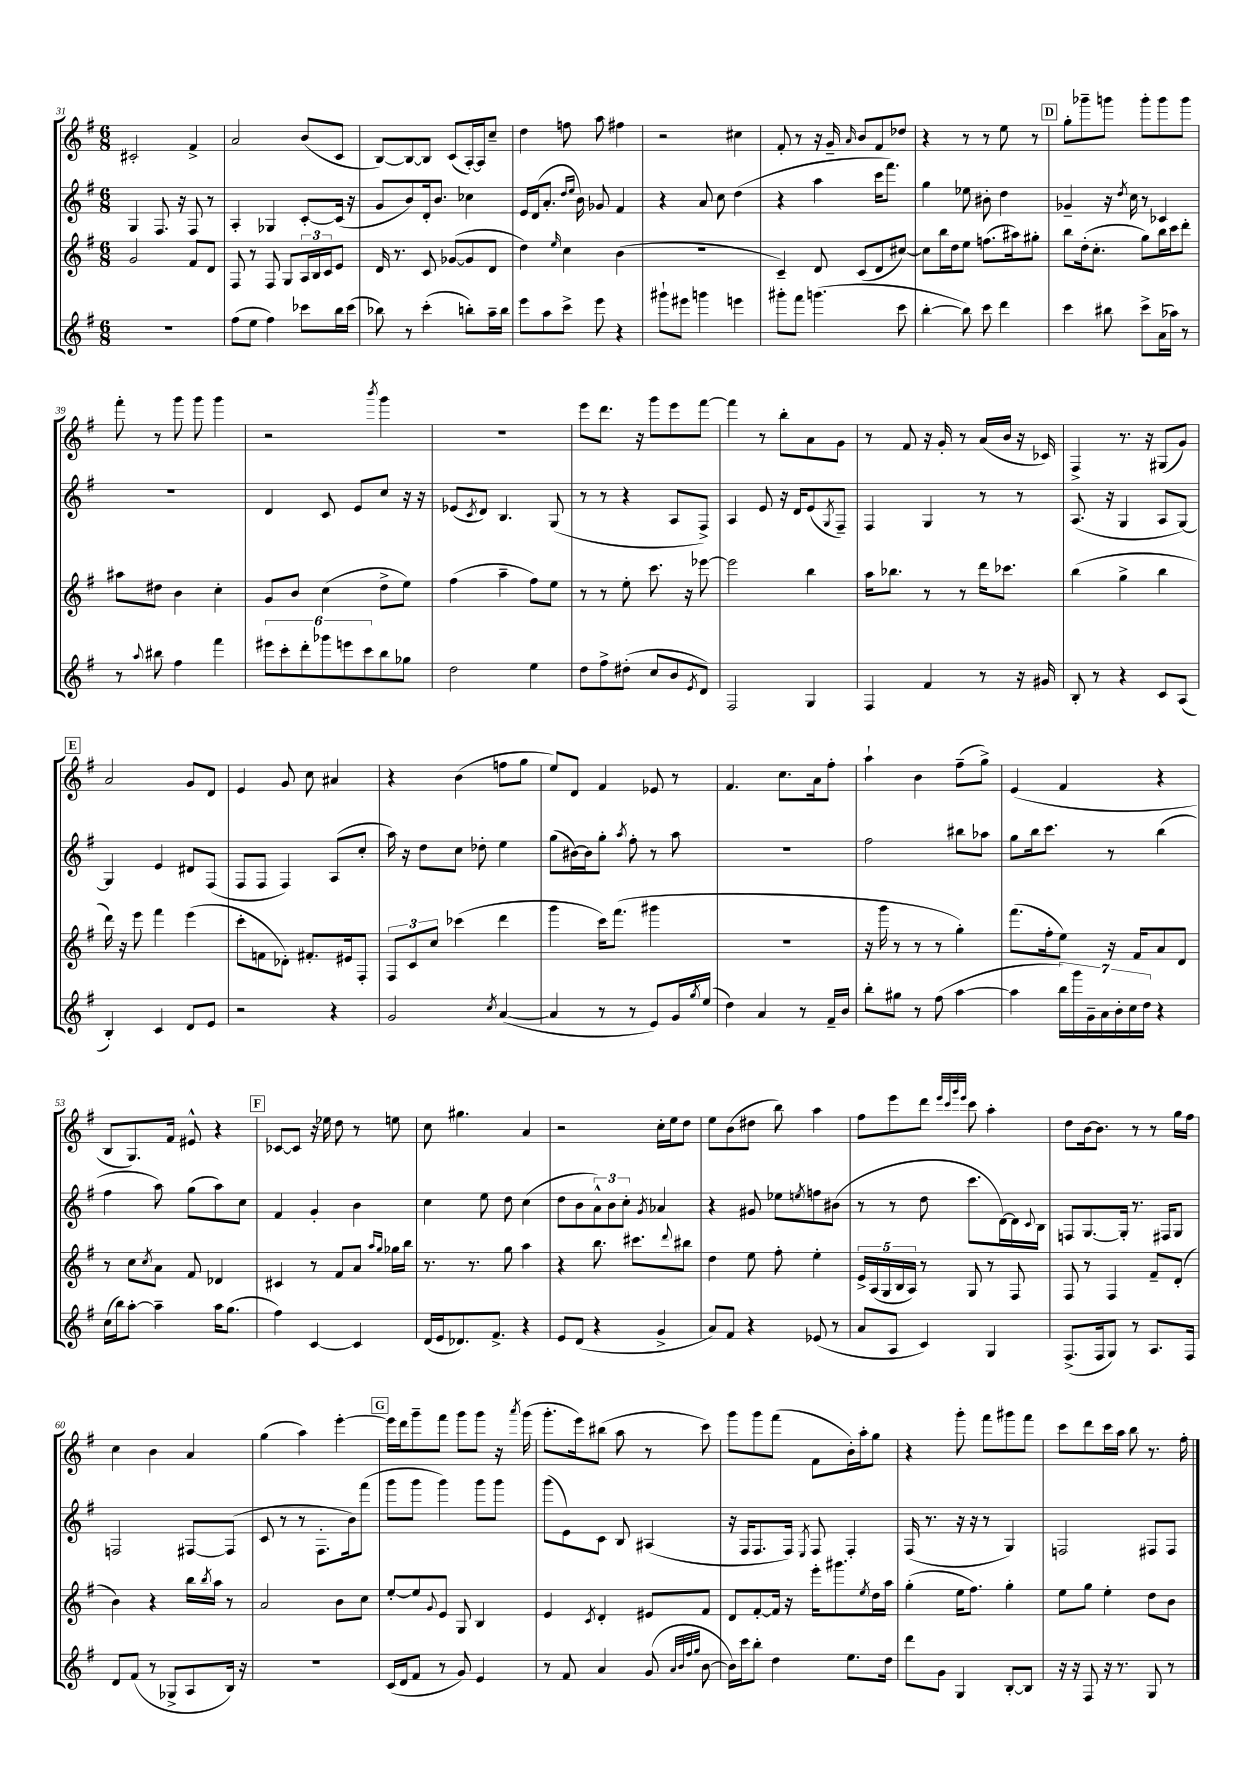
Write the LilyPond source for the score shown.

<<
\new StaffGroup <<
\new Staff = "s0" {
    \clef treble \key g \major \numericTimeSignature \time 6/8
    cis'2-. fis'4-> |
    a'2 b'8( c'8 |
    b8~) b8~ b8 c'8( a16~-.) a16 c''8-- |
    d''4 f''8 a''8 fis''4 |
    r2 cis''4 |
    fis'8-. r8 r16 g'16-- \grace { a'16 } b'8 fis'8 des''8 |
    r4 r8 r8 e''8 r8 |
    \mark \markup { \box "D" } g''8-. ges'''8-- g'''8 g'''8-. g'''8 g'''8 |
    fis'''8-. r8 g'''8 g'''8 g'''4 |
    r2 \acciaccatura { b'''8 } g'''4 |
    R2. |
    e'''8 d'''8. r16 g'''8 e'''8 fis'''8~ |
    fis'''4 r8 b''8-. a'8 g'8 |
    r8 fis'8 r16 g'16-. r8 a'16( b'16 r16 ces'16) |
    fis4-> r8. r16 gis8( g'8) |
    \mark \markup { \box "E" } a'2 g'8 d'8 |
    e'4 g'8 c''8 ais'4 |
    r4 b'4( f''8 g''8 |
    e''8) d'8 fis'4 ees'8 r8 |
    fis'4. c''8. a'16 fis''8-. |
    a''4-! b'4 fis''8--( g''8->) |
    e'4( fis'4 r4 |
    b8 g8.) fis'16 eis'8-^ r4 |
    \mark \markup { \box "F" } ces'8~ ces'8 r16 ees''16 d''8 r8 e''8 |
    c''8 gis''4. a'4 |
    r2 c''16-. e''16 d''8 |
    e''8 b'8( dis''8 b''8) a''4 |
    fis''8 e'''8 d'''8 \grace { e'''32 c'''32 g'''32 e'''32 } c'''8 a''4-. |
    d''8 b'16~ b'8. r8 r8 g''16 fis''16 |
    c''4 b'4 a'4 |
    g''4( a''4) e'''4~-. |
    \mark \markup { \box "G" } e'''16 d'''16 g'''8-- fis'''8 g'''8 g'''8 r16 \acciaccatura { a'''8 } g'''16( |
    g'''8.-. e'''16) bis''8( a''8 r8 c'''8) |
    g'''8 g'''8 fis'''8( fis'8 b'16-.) a''16-. g''8 |
    r4 g'''8-. fis'''8 gis'''8 fis'''8 |
    c'''8 d'''8 c'''16 a''16 b''8 r8. fis''16-. \bar "|." |
}
\new Staff = "s1" {
    \clef treble \key g \major \numericTimeSignature \time 6/8
    g4 fis8. r16 fis8 r8 |
    a4-. ges4 c'8~-. c'16( r16 |
    g'8 b'8) d'16-. b'8. ces''4 |
    e'16 d'16( a'8.-. \grace { d''16 e''16 } b'16) ges'8 fis'4 |
    r4 a'8 c''8 d''4( |
    r4 a''4 c'''16 fis'''8.) |
    g''4 ees''8 bis'8-. d''4 |
    \mark \markup { \box "D" } ges'4-- r16 \acciaccatura { d''8 } c''16 r8 ces'4 |
    R2. |
    d'4 c'8 e'8 c''8 r16 r16 |
    ees'8( \acciaccatura { c'8 } d'8) b4. g8( |
    r8 r8 r4 a8 fis8->) |
    a4 e'8 r16 d'16 e'8( \acciaccatura { g8 } fis8--) |
    fis4 g4 r8 r8 |
    a8.( r16 g4 a8 g8~) |
    \mark \markup { \box "E" } g4 e'4 dis'8 fis8( |
    fis8 fis8 fis4) a8( c''8-. |
    a''16) r16 d''8 c''8 des''8-. e''4 |
    g''8( bis'16~) bis'16 g''8-. \acciaccatura { a''8 } fis''8-. r8 a''8 |
    R2. |
    fis''2 bis''8 aes''8 |
    g''8 b''16 c'''8. r8 b''4( |
    fis''4 a''8) g''8( a''8) c''8 |
    \mark \markup { \box "F" } fis'4 g'4-. b'4 |
    c''4 e''8 d''8 c''4( |
    d''8 b'8 \tuplet 3/2 { a'8-^) b'8 c''8-. } \acciaccatura { g'8 } aes'4 |
    r4 gis'8 ees''8 \acciaccatura { e''8 } f''8 bis'8( |
    r8 r8 d''8 c'''8. d'16~) d'16 \appoggiatura { c'8 } b16 |
    f8 g8.~ g16-. r8. fis16 g8 |
    f2 fis8~ fis8( |
    c'8 r8 r8 fis8.-. b'16) fis'''8( |
    \mark \markup { \box "G" } g'''8 g'''8 g'''4) g'''8 g'''8 |
    g'''8( e'8) c'8 b8 ais4( |
    r16 fis16 fis8. fis16) \acciaccatura { e8 } fis8 fis4-. |
    fis16( r8. r16 r16 r8 g4) |
    f2 fis8 fis8 \bar "|." |
}
\new Staff = "s2" {
    \clef treble \key g \major \numericTimeSignature \time 6/8
    g'2 fis'8 d'8 |
    fis8 r8 fis8 g8 \tuplet 3/2 { a16 b16 c'16 } e'8 |
    d'16 r8. c'8 ges'8~( ges'8 d'8 |
    d''4) \grace { e''16 } c''4 b'4( |
    R2. |
    c'4--) d'8 c'8( d'8 cis''8~) |
    cis''8 b''16 d''16 e''8 f''8.( ais''16) gis''8-. |
    \mark \markup { \box "D" } b''8 d''16-.( c''8.-. g''8) b''16 c'''16 d'''8-. |
    ais''8 dis''8 b'4 c''4-. |
    g'8 b'8 c''4( d''8-> e''8) |
    fis''4( a''4-- fis''8) e''8 |
    r8 r8 e''8-. c'''8. r16 ees'''8~ |
    ees'''2 b''4 |
    a''16 bes''8. r8 r8 d'''16 ces'''8. |
    b''4( g''4-> b''4 |
    \mark \markup { \box "E" } d'''16) r16 e'''8 fis'''4 e'''4( |
    c'''8-. f'8 des'8-.) fis'8.-. eis'16 fis8-. |
    \tuplet 3/2 { fis8 c'8 c''8 } ces'''4( d'''4 |
    g'''4 c'''16) fis'''8.( gis'''4 |
    R2. |
    r16 g'''16 r8 r8 r8 g''4-.) |
    fis'''8.( fis''16-. e''8) r16 fis'16 a'8 d'8 |
    r8 c''8 \acciaccatura { c''8 } a'8 fis'8 des'4 |
    \mark \markup { \box "F" } cis'4 r8 fis'8 a'8 \grace { a''16 g''16 } ges''16 b''16 |
    r8. r8. g''8 a''4 |
    r4 b''8. cis'''8. \appoggiatura { d'''8 } bis''8 |
    d''4 e''8 fis''8-. e''4-. |
    \tuplet 5/4 { e'16-> a16( g16 b16 a16) } r8 g8 r8 fis8 |
    fis8 r8 fis4 fis'8-- d'8-.( |
    b'4) r4 b''16 \acciaccatura { b''8 } a''16 r8 |
    a'2 b'8 c''8 |
    \mark \markup { \box "G" } e''8~-. e''8 \appoggiatura { g'8 } e'8 g8 b4 |
    e'4 \acciaccatura { c'8 } d'4-. eis'8 fis'8 |
    d'8 fis'8~-. fis'16 r16 e'''16-. gis'''8. \acciaccatura { e''8 } d''16 a''16 |
    g''4-.( e''16 fis''8.) g''4-. |
    e''8 g''8 e''4-. d''8 b'8 \bar "|." |
}
\new Staff = "s3" {
    \clef treble \key g \major \numericTimeSignature \time 6/8
    R2. |
    fis''8( e''8 fis''4) ces'''8 b''16 ces'''16( |
    bes''8) r8 c'''4-.( b''8-.) a''16-- b''16 |
    e'''8 a''8 c'''8-> e'''8 r4 |
    gis'''8-! eis'''8 g'''4 e'''4 |
    gis'''8-. fis'''8 g'''4.( c'''8 |
    b''4~-. b''8) c'''8 d'''4 |
    \mark \markup { \box "D" } c'''4 bis''8 c'''8-> a'16( aes''16) r8 |
    r8 \appoggiatura { a''8 } bis''8 fis''4 fis'''4 |
    \tuplet 6/4 { eis'''8 c'''8-. d'''8-. ges'''8 e'''8 c'''8 } b''8 ges''8 |
    d''2 e''4 |
    d''8 fis''8-> dis''8-.( c''8 b'8 \acciaccatura { e'8 } d'8) |
    fis2 g4 |
    fis4 fis'4 r8 r16 gis'16 |
    b8-. r8 r4 c'8 a8( |
    \mark \markup { \box "E" } b4-.) c'4 d'8 e'8 |
    r2 r4 |
    g'2 \acciaccatura { c''8 } a'4~( |
    a'4 r8 r8 e'8) g'16 \acciaccatura { g''8 } e''16( |
    d''4) a'4 r8 fis'16-- b'16 |
    b''8-. gis''8 r8 fis''8( a''4~ |
    a''4 \tuplet 7/4 { b''16) g'''16 g'16-- a'16 b'16-. c''16 d''16 } r4 |
    c''16( b''16) a''8~-. a''4-- a''16 g''8.( |
    \mark \markup { \box "F" } fis''4) c'4~ c'4 |
    d'16( e'16 des'8.) fis'8.-> r4 |
    e'8 d'8( r4 g'4-> |
    a'8) fis'8 r4 ees'8( r8 |
    a'8 a8 c'4) g4 |
    fis8.->( fis16 g8) r8 a8. fis16 |
    d'8 fis'8( r8 ges8-> a8 b16) r16 |
    R2. |
    \mark \markup { \box "G" } c'16( d'16 fis'8 r8 g'8) e'4 |
    r8 fis'8 a'4 g'8( \grace { a'32 b'32 fis''32 g''32 } b'8~ |
    b'16) c'''16 b''8-. d''4 e''8. d''16 |
    d'''8 g'8 g4 b8~-. b8 |
    r16 r16 fis8 r16 r8. g8 r8 \bar "|." |
}
>>
>>
\layout { \context { \Score currentBarNumber = #31 } }
